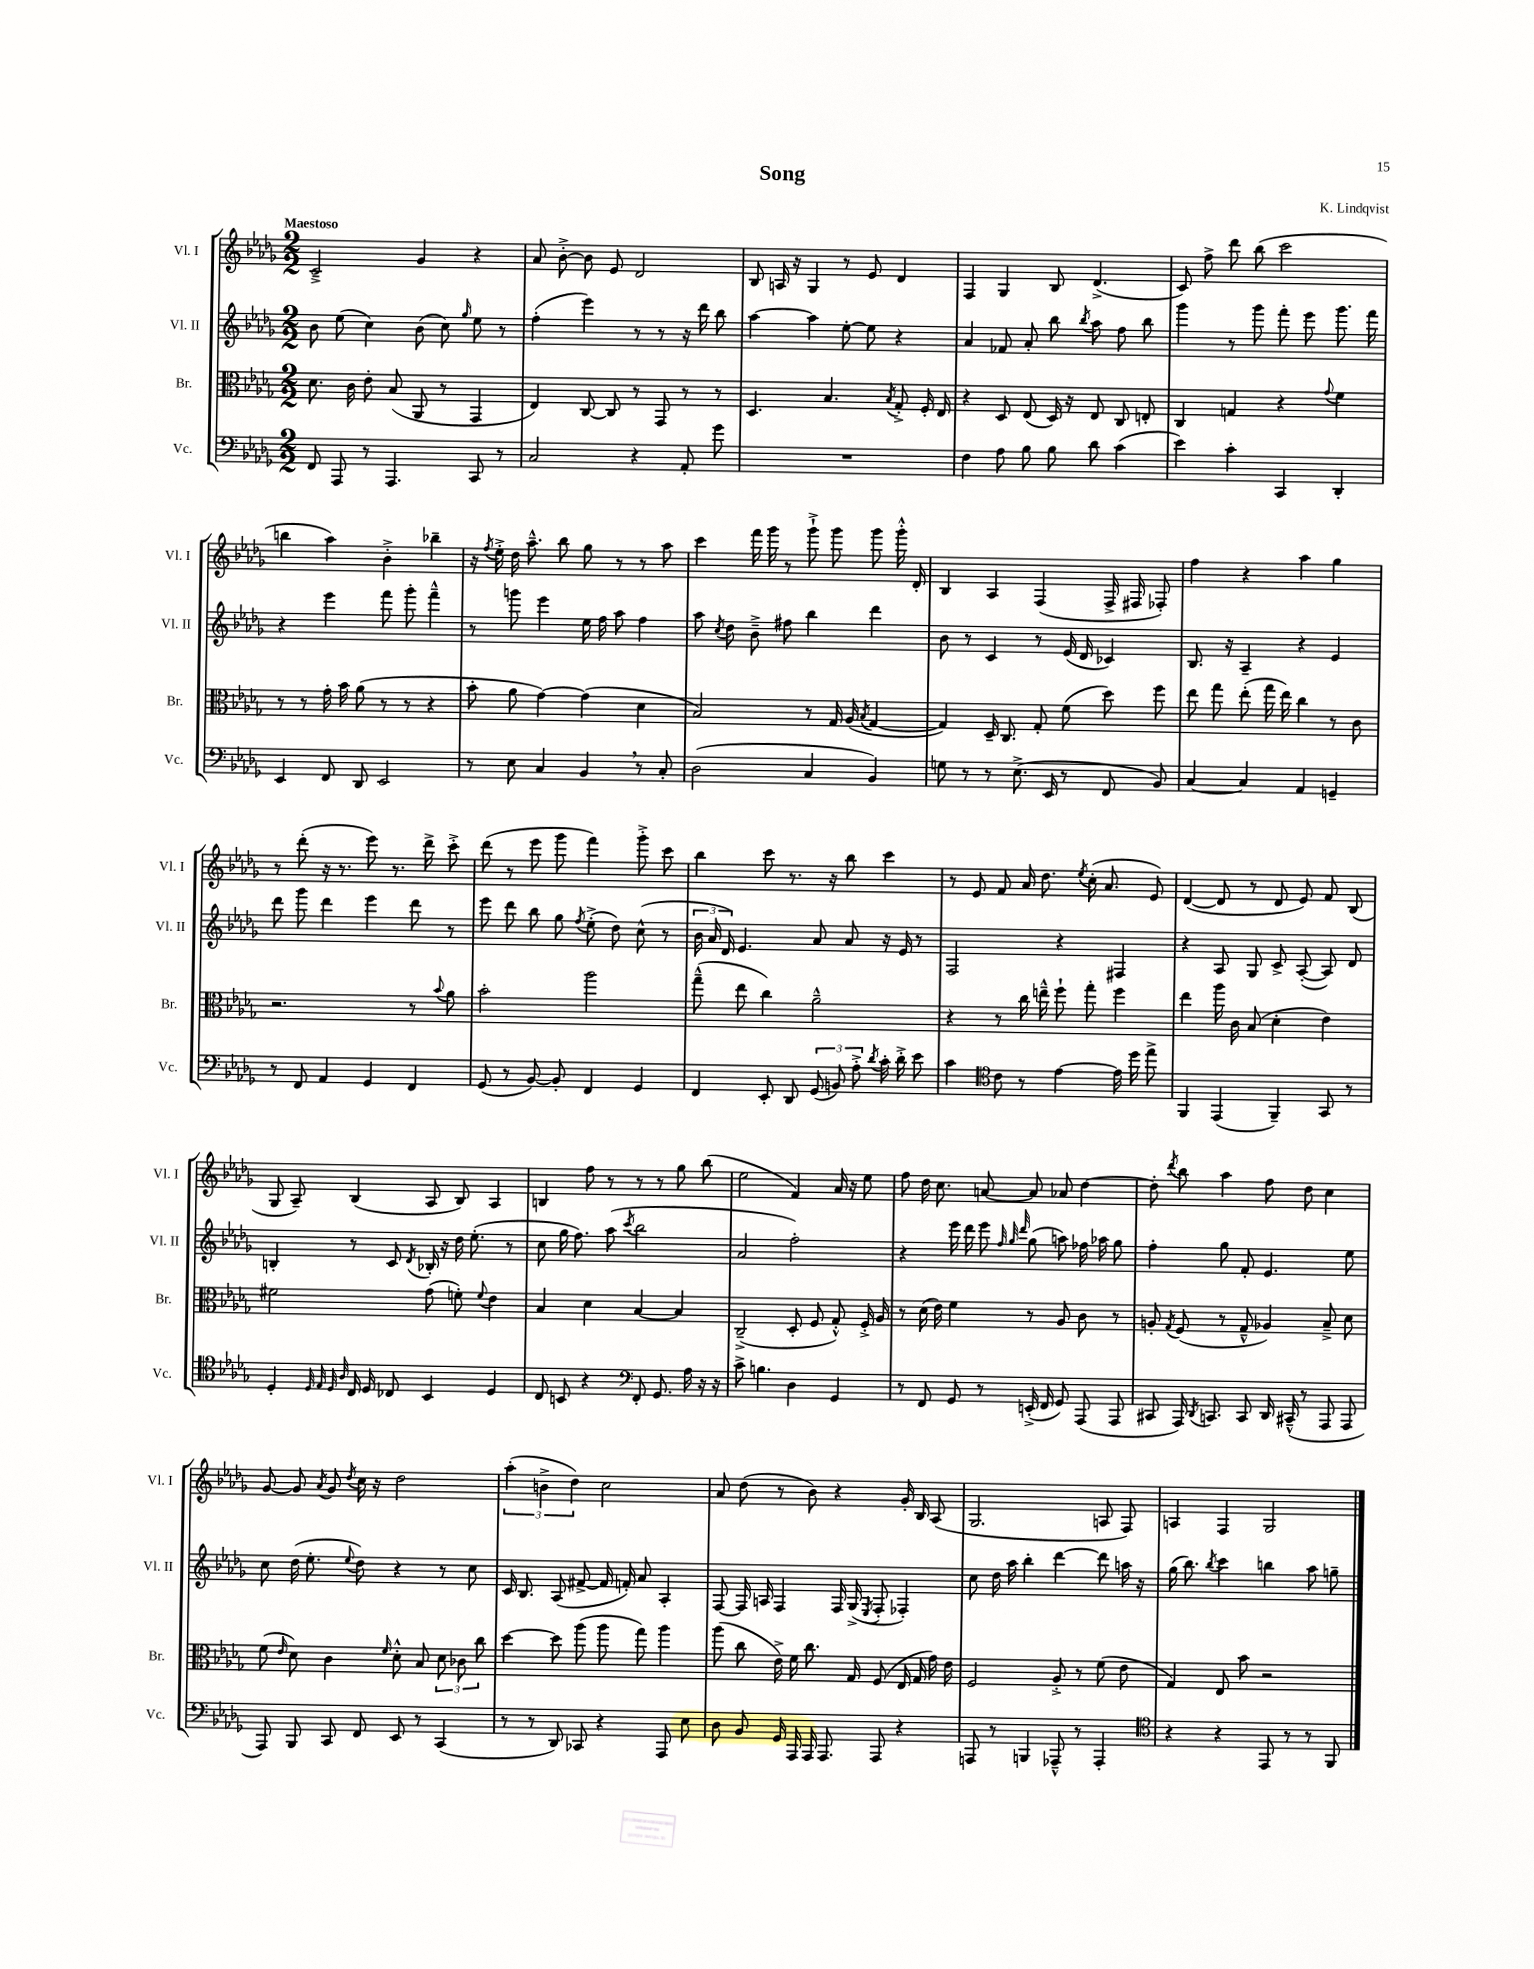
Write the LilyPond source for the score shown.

\header { title = "Song" composer = "K. Lindqvist" }
<<
\new StaffGroup <<
\new Staff = "s0" \with { instrumentName = "Vl. I" shortInstrumentName = "Vl. I" } {
    \clef treble \key des \major \numericTimeSignature \time 2/2 \tempo "Maestoso"
    \autoBeamOff c'2---> ges'4 r4 |
    aes'8 bes'8~-.-> bes'8 ees'8 des'2 |
    bes8 a16 r16 ges4 r8 ees'8 des'4 |
    f4 ges4 bes8 des'4.->( |
    c'8) f''8-> des'''8 bes''8( c'''2 |
    b''4 aes''4) bes'4-.-> bes''4-- |
    r16 \acciaccatura { f''8 } ees''16-.-> des''16 aes''8.---^ bes''8 ges''8 r8 r8 aes''8 |
    c'''4 f'''16 ges'''16 r8 ges'''8-!-> ges'''8 ges'''8 ges'''16-.-^ des'16-. |
    bes4 aes4 f4( f16-> fis16 fes8-.) |
    f''4 r4 aes''4 ges''4 |
    r8 des'''8-.( r16 r8. ees'''8) r8. des'''16-> c'''8-.-> |
    des'''8( r8 ees'''8 ges'''8 f'''4) ges'''8-.-> c'''8 |
    bes''4 c'''8 r8. r16 bes''8 c'''4 |
    r8 ees'8 f'8 aes'16 des''8. \acciaccatura { ees''8 } c''16-.( aes'8. ees'8) |
    des'4~( des'8 r8 des'8 ees'8) f'8 bes8( |
    ges8 aes8--) bes4( aes8 bes8) aes4 |
    b4 f''8 r8 r8 r8 ges''8 bes''8( |
    ees''2 f'4) aes'16 r16 ees''8 |
    f''8 des''16 c''8. a'8~ a'8 aes'8 des''4~ |
    des''8-. \acciaccatura { des'''8 } bes''8 aes''4 f''8 des''8 c''4 |
    ges'8~ ges'8 \acciaccatura { aes'8 } ges'8 \acciaccatura { des''8 } c''16 r16 des''2 |
    \tuplet 3/2 { aes''4-.( b'4-> des''4) } c''2 |
    aes'8 des''8( r8 bes'8) r4 ges'16-. bes16 aes8( |
    ges2. a8 f8) |
    a4 f4 ges2 \bar "|." |
}
\new Staff = "s1" \with { instrumentName = "Vl. II" shortInstrumentName = "Vl. II" } {
    \clef treble \key des \major \numericTimeSignature \time 2/2
    \autoBeamOff bes'8 ees''8( c''4) bes'8( c''8) \grace { ges''16 } ees''8 r8 |
    f''4-.( ees'''4) r8 r8 r16 des'''16 bes''8 |
    aes''4~ aes''4 ees''8~-. ees''8 r4 |
    aes'4 fes'8 aes'8-. bes''8 \acciaccatura { bes''8 } aes''8 f''8 bes''8 |
    ges'''4 r8 ges'''8 f'''8-. ees'''8 ges'''8. f'''16 |
    r4 ees'''4 f'''8 ges'''8-. f'''4---^ |
    r8 g'''8 ees'''4 ees''16 f''16 aes''8 f''4 |
    aes''8 \acciaccatura { c''8 } des''8 bes'8---> fis''8 bes''4 des'''4 |
    bes'8 r8 c'4 r8 ees'16( des'16 ces'4) |
    bes8. r16 aes4-- r4 ees'4 |
    des'''8 ges'''8 des'''4 ees'''4 des'''8 r8 |
    ees'''8 des'''8 bes''8 ges''8 \acciaccatura { f''8 } ees''8-.->( des''8) c''8-^( r8 |
    \tuplet 3/2 { bes'16 aes'16 des'16) } ees'4. aes'8 aes'8 r16 ees'16 r8 |
    f2 r4 fis4 |
    r4 aes8 ges8 c'8-> aes8~-.( aes8) des'8 |
    b4-. r8 c'8 \acciaccatura { des'8 } bes16-. r16 des''16 ees''8.-.( r8 |
    c''8 ges''16 f''8.) aes''8( \acciaccatura { c'''8 } bes''2 |
    aes'2 f''2-.) |
    r4 ees'''16 des'''16 ees'''8 \grace { f''32 ges''32 des'''32 } ges''8( a''8) fes''16 aes''16 ges''8 |
    f''4-. ges''8 f'8-. ees'4. ees''8 |
    c''8 des''16( ees''8.-. \appoggiatura { ees''8 } des''8) r4 r8 c''8 |
    c'16 bes8. aes8( fis'8~-> fis'16 f'16-.) aes'8 aes4-. |
    f8~ f16 a16 f4 f16 ges16->( \acciaccatura { ees8 } f8-. fes4-.) |
    c''8 des''16 aes''16 bes''4-. des'''4~ des'''8 a''16 r16 |
    ges''16( bes''8.) \acciaccatura { bes''8 } c'''4 b''4 aes''8 g''8-- \bar "|." |
}
\new Staff = "s2" \with { instrumentName = "Br." shortInstrumentName = "Br." } {
    \clef alto \key des \major \numericTimeSignature \time 2/2
    \autoBeamOff des'8. c'16 ees'8-. bes8( aes,8 r8 ges,4 |
    ees4) c8~ c8 r8 ges,8 r8 r8 |
    des4. bes4. \acciaccatura { bes8 } ges8-.-> f16-. ees16 |
    r4 des8 ees8( des16) r16 ees8 c8 e8-. |
    c4 g4 r4 \appoggiatura { ges'8 } f'4 |
    r8 r8 ges'16-. bes'16 aes'8( r8 r8 r4 |
    bes'8-. aes'8 ges'4~) ges'4( des'4 |
    bes2) r8 ges16 aes16( \acciaccatura { bes8 } ges4~ |
    ges4) des16-- c8. ges8-. f'8( des''8) f''8 |
    ees''8 ges''8 ees''8-.( ges''16 ees''16) c''4 r8 c'8 |
    r2. r8 \appoggiatura { bes'8 } aes'8 |
    bes'2-. aes''2 |
    ges''8---^( ees''8 c''4) aes'2---^ |
    r4 r8 c''16 e''16---^ f''8-! ges''8-. f''4 |
    ees''4 aes''16 c'16 bes8( des'4-. ees'4) |
    fis'2 ges'8( f'8-.) \appoggiatura { f'8 } ees'4 |
    bes4 des'4 bes4~ bes4 |
    c2--->( des8-. f8 ges8-.-^) f16-.-> aes16 |
    r8 des'16( ees'16) f'4 r8 aes8 c'8 r8 |
    a8-. \acciaccatura { ges8 } f8( r8 ges8---^ aes4) bes8---> des'8 |
    f'8( \grace { ees'16 } des'8) c'4 \grace { f'16 } des'8-.-^ bes8 \tuplet 3/2 { des'8 ces'8 c''8 } |
    des''4~ des''8 aes''8( aes''8 ges''8) aes''4 |
    aes''8( c''8 ees'16->) f'16 c''8. ges16 f8( ees16 ges16 ges'16) ees'16 |
    f2 aes8-.-> r8 f'8( ees'8 |
    ges4) ees8 bes'8 r2 \bar "|." |
}
\new Staff = "s3" \with { instrumentName = "Vc." shortInstrumentName = "Vc." } {
    \clef bass \key des \major \numericTimeSignature \time 2/2
    \autoBeamOff f,8 aes,,8 r8 aes,,4. c,8 r8 |
    c2 r4 aes,8-. ges'8 |
    R1 |
    f4 aes8 bes8 bes8 des'8 c'4( |
    ees'4) c'4-. c,4 des,4-. |
    ees,4 f,8 des,8 ees,2 |
    r8 ees8 c4 bes,4 \breathe r8 c8-. |
    des2( c4 bes,4) |
    g8 r8 r8 ees8.->( ees,16 r8 f,8 bes,8) |
    c4~ c4 aes,4 g,4-- |
    r8 f,8 aes,4 ges,4 f,4 |
    ges,8( r8 bes,8~) bes,8-. f,4 ges,4 |
    f,4 ees,8-. des,8 \tuplet 3/2 { ges,8( b,8) aes8-.-> } \acciaccatura { des'8 } c'16-. des'16-.-> ees'8 |
    c'4 \clef tenor c'8 r8 ees'4~ ees'16 des''16 ees''8-> |
    f,4 ees,4( f,4--) ges,8 r8 |
    des4-. \grace { des32 ees32 des32 aes32 } c16 des16 ces8 bes,4 des4 |
    c8 b,8 r4 \clef bass f,8-. ges,8. aes16 r16 r16 |
    c'8-> b4. des4 ges,4 |
    r8 f,8 ges,8 r8 e,16-.->( f,16 ges,8) aes,,8( aes,,8 |
    cis,8 aes,,16) \acciaccatura { des,8 } c,8. c,8 des,16 cis,16---^( r8 aes,,8 aes,,8 |
    aes,,8) bes,,8 c,8 f,8 ees,8 r8 c,4( |
    r8 r8 des,8) ces,8 r4 aes,,8 ees8 |
    des8 bes,8 ges,16 aes,,16 aes,,16 aes,,8. aes,,8 r4 |
    a,,8 r8 b,,4 aes,,8---^ r8 aes,,4-. |
    \clef tenor r4 r4 ees,8 r8 r8 f,8 \bar "|." |
}
>>
>>
\layout { \context { \Score \remove "Bar_number_engraver" } }
